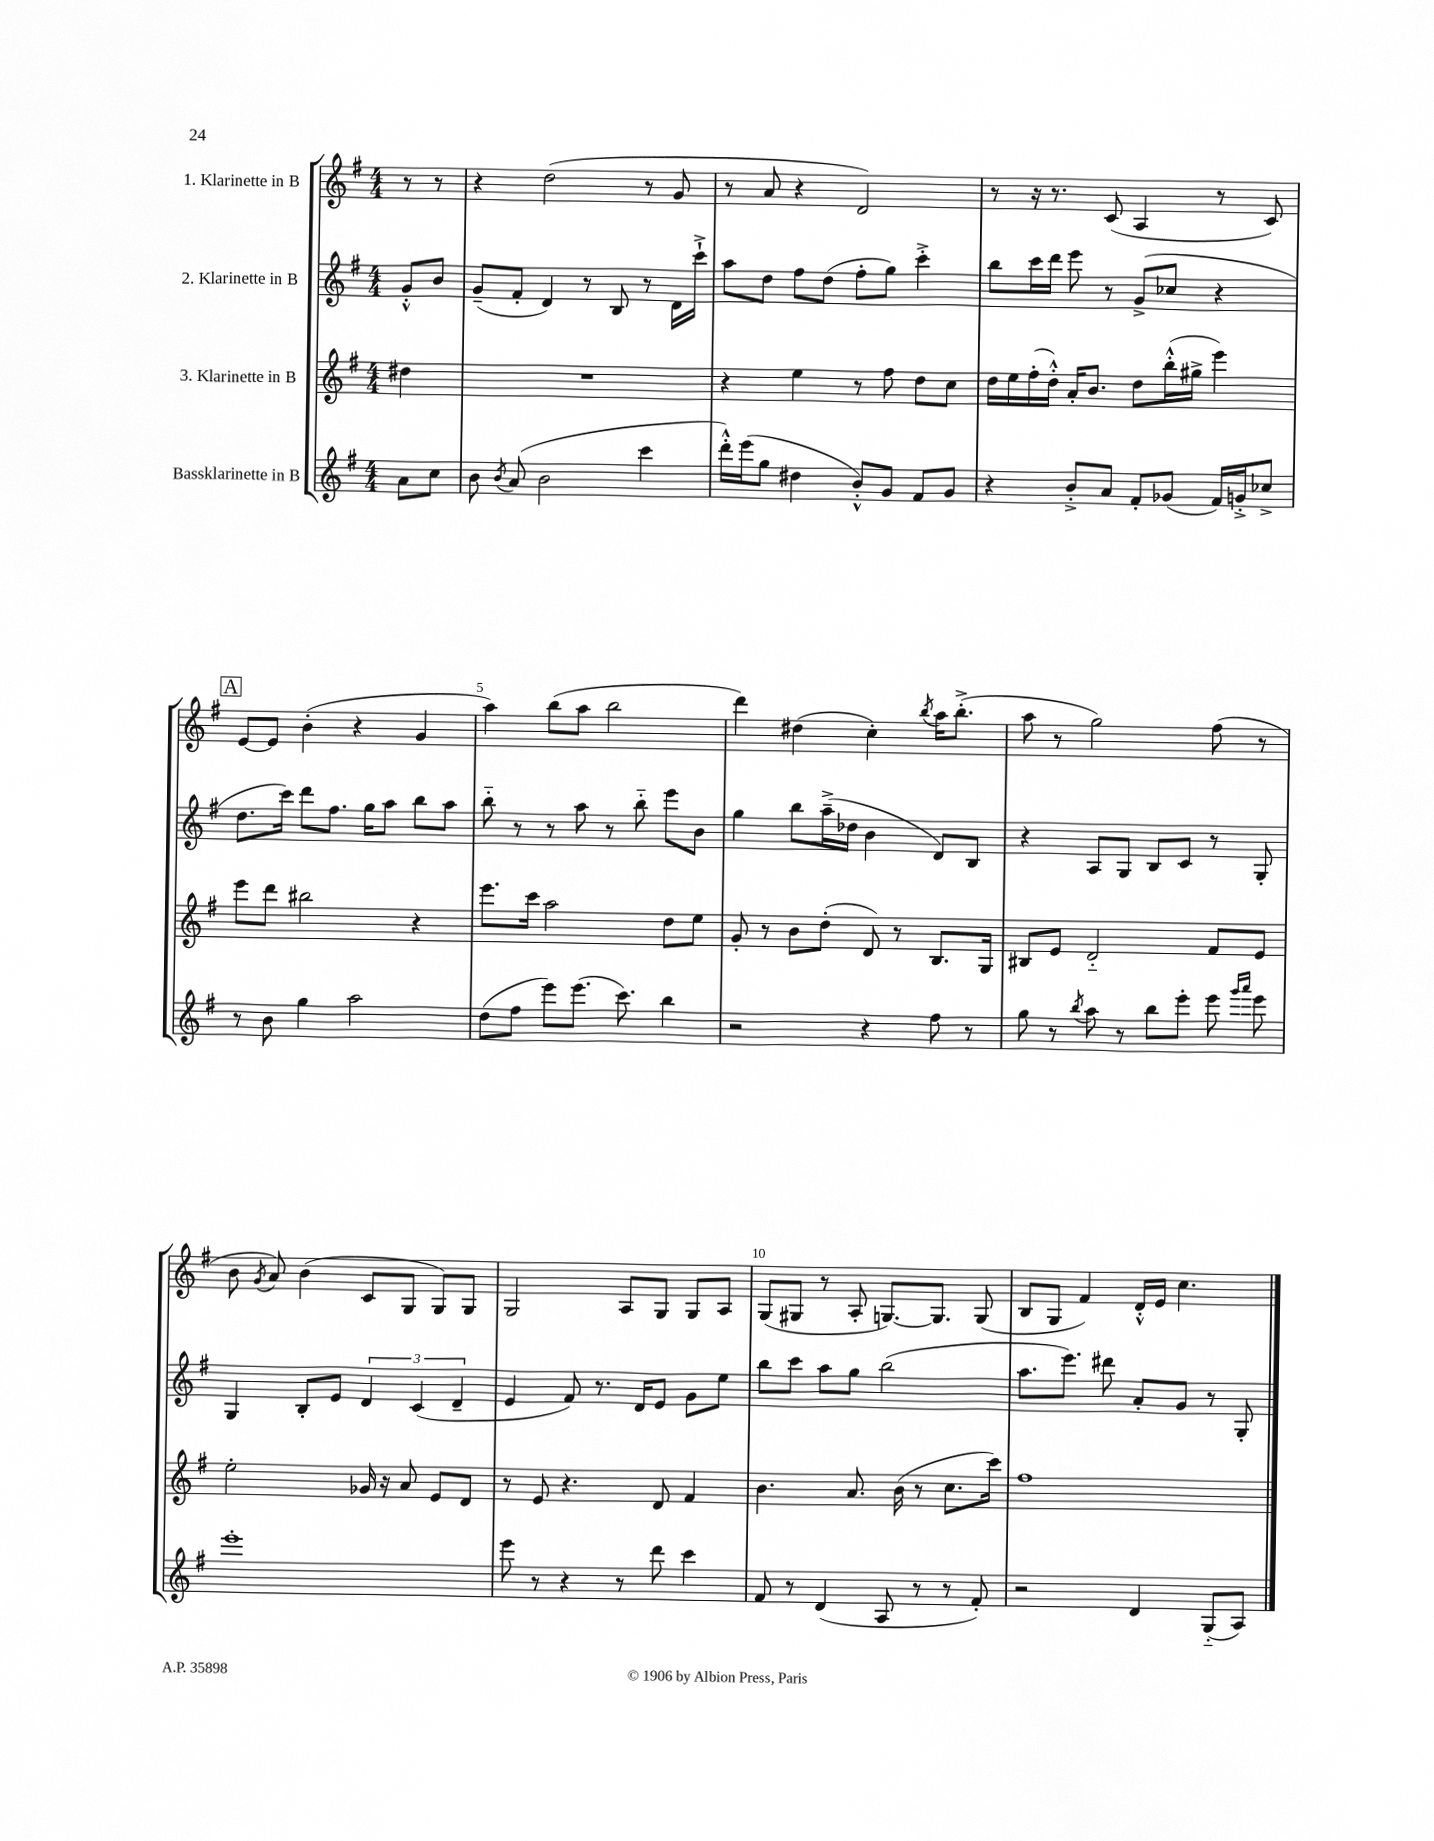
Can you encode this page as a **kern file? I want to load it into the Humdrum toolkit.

**kern	**kern	**kern	**kern
*staff4	*staff3	*staff2	*staff1
*clefG2	*clefG2	*clefG2	*clefG2
*k[f#]	*k[f#]	*k[f#]	*k[f#]
*M4/4	*M4/4	*M4/4	*M4/4
8a\L	4dd#\	8g'^^/L	8r
8cc\J	.	8b/J	8r
=	=	=	=
8b\	1r	(8g~/L	4r
8qb/	.	.	.
(8a/	.	8f#'/J	.
2b\	.	4d/)	(2dd\
.	.	8r	.
.	.	8B/	.
4ccc\	.	8r	8r
.	.	16d\LL	8g/
.	.	16ccc`^\JJ	.
=	=	=	=
16ddd'^^\LL)	4r	8aa\L	8r
(16eee\J	.	.	.
8gg\J	.	8dd\J	8a/
4dd#\	4ee\	8ff#\L	4r
.	.	(8dd\J	.
8b'^^/L)	8r	8ff#'\L	2d/)
8g/J	8ff#\	8gg\J)	.
8f#/L	8dd\L	4ccc'^\	.
8g/J	8cc\J	.	.
=	=	=	=
4r	16dd\LL	8bb\L	8r
.	16ee\	.	.
.	(16ff#'\	16ccc\L	16r
.	16dd'^^\JJ)	16ddd\JJ	8.r
8b'^/L	16a'/LK	8eee\	.
.	8.b/J	.	.
8a/J	.	8r	(8c/
8f#'/L	8dd\L	(8g^/L	4A/
(8g-/J	(16bb'^^\L	8cc-/J	.
.	16gg#^\JJ	.	.
16f#/LL)	4eee\)	4r	8r
16g'^/J	.	.	.
8cc-^/J	.	.	8c/)
=	=	=	=
8r	8eee\L	8.dd\L	[8e/L
8b\	8ddd\J	.	8e/]J
.	.	16ccc\Jk)	.
4gg\	2bb#\	8ddd\L	(4b'\
.	.	8.ff#\J	.
2aa\	.	.	4r
.	.	16gg\LK	.
.	.	8aa\J	.
.	4r	8bb\L	4g/
.	.	8aa\J	.
=	=	=	=
(8dd\L	8.eee\L	8bb'~\	4aa\)
8ff#\J	.	8r	.
.	16ccc\Jk	.	.
8eee\L)	2aa\	8r	(8bb\L
(8.eee\J	.	8aa\	8aa\J
.	.	8r	2bb\
8.ccc\)	.	.	.
.	.	8bb'~\	.
4bb\	8dd\L	8eee\L	.
.	8ee\J	8b\J	.
=	=	=	=
2r	8g'/	4gg\	4ddd\)
.	8r	.	.
.	8b\L	8bb\L	(4dd#\
.	(8dd'\J	(16aa~^\L	.
.	.	16dd-\JJ	.
4r	8d/)	4b\	4cc'\)
.	8r	.	.
.	.	.	8qbb/
8ff#\	8.B/L	8d/L)	16aa\LK
.	.	.	(8.bb'^\J
8r	.	8B/J	.
.	16G/Jk	.	.
=	=	=	=
8gg\	8B#/L	4r	8aa\
8r	8e/J	.	8r
8qbb/	.	.	.
8aa\	2d'~/	8A/L	2gg\)
8r	.	8G/J	.
8bb\L	.	8B/L	.
8eee'\J	.	8c/J	.
8eee\	8f#/L	8r	(8ff#\
16qqggg/LL	.	.	.
16qqaaa/JJ	.	.	.
8eee\	8e/J	8G'/	8r
=	=	=	=
1eee'	2ee'\	4G/	8b\
.	.	.	8qg/
.	.	.	8a/)
.	.	8B'/L	(4b\
.	.	8e/J	.
.	16g-/	6d/	8c/L
.	16r	.	.
.	8a/	.	8G/J
.	.	(6c/	.
.	8e/L	.	8G/L)
.	.	6d~/	.
.	8d/J	.	8G/J
=	=	=	=
8eee\	8r	4e/	2G/
8r	8e/	.	.
4r	4.r	8f#/)	.
.	.	8.r	.
8r	.	.	8A/L
.	.	16d/LK	.
8ddd\	8d/	8e/J	8G/J
4ccc\	4f#/	8g\L	8G/L
.	.	8ee\J	8A/J
=	=	=	=
8f#/	4.b\	8bb\L	(8G/L
8r	.	8ccc\J	8G#/J
(4d/	.	8aa\L	8r
.	8.a/	8gg\J	8A'/
8A/	.	(2bb\	[8.G/L)
.	(16b\	.	.
8r	8r	.	.
.	.	.	8.G/]J
8r	8.cc\L	.	.
8f#'/)	.	.	(8G/
.	16ccc\Jk)	.	.
=	=	=	=
2r	1ff#	8.aa\L	8B/L
.	.	.	8G/J
.	.	8.eee\J)	.
.	.	.	4f#/)
.	.	8ddd#\	.
4d/	.	8a'/L	16d'^^/LL
.	.	.	16e/JJ
.	.	8g/J	4.cc\
(8G'~/L	.	8r	.
8A/J)	.	8G'/	.
==	==	==	==
*-	*-	*-	*-
